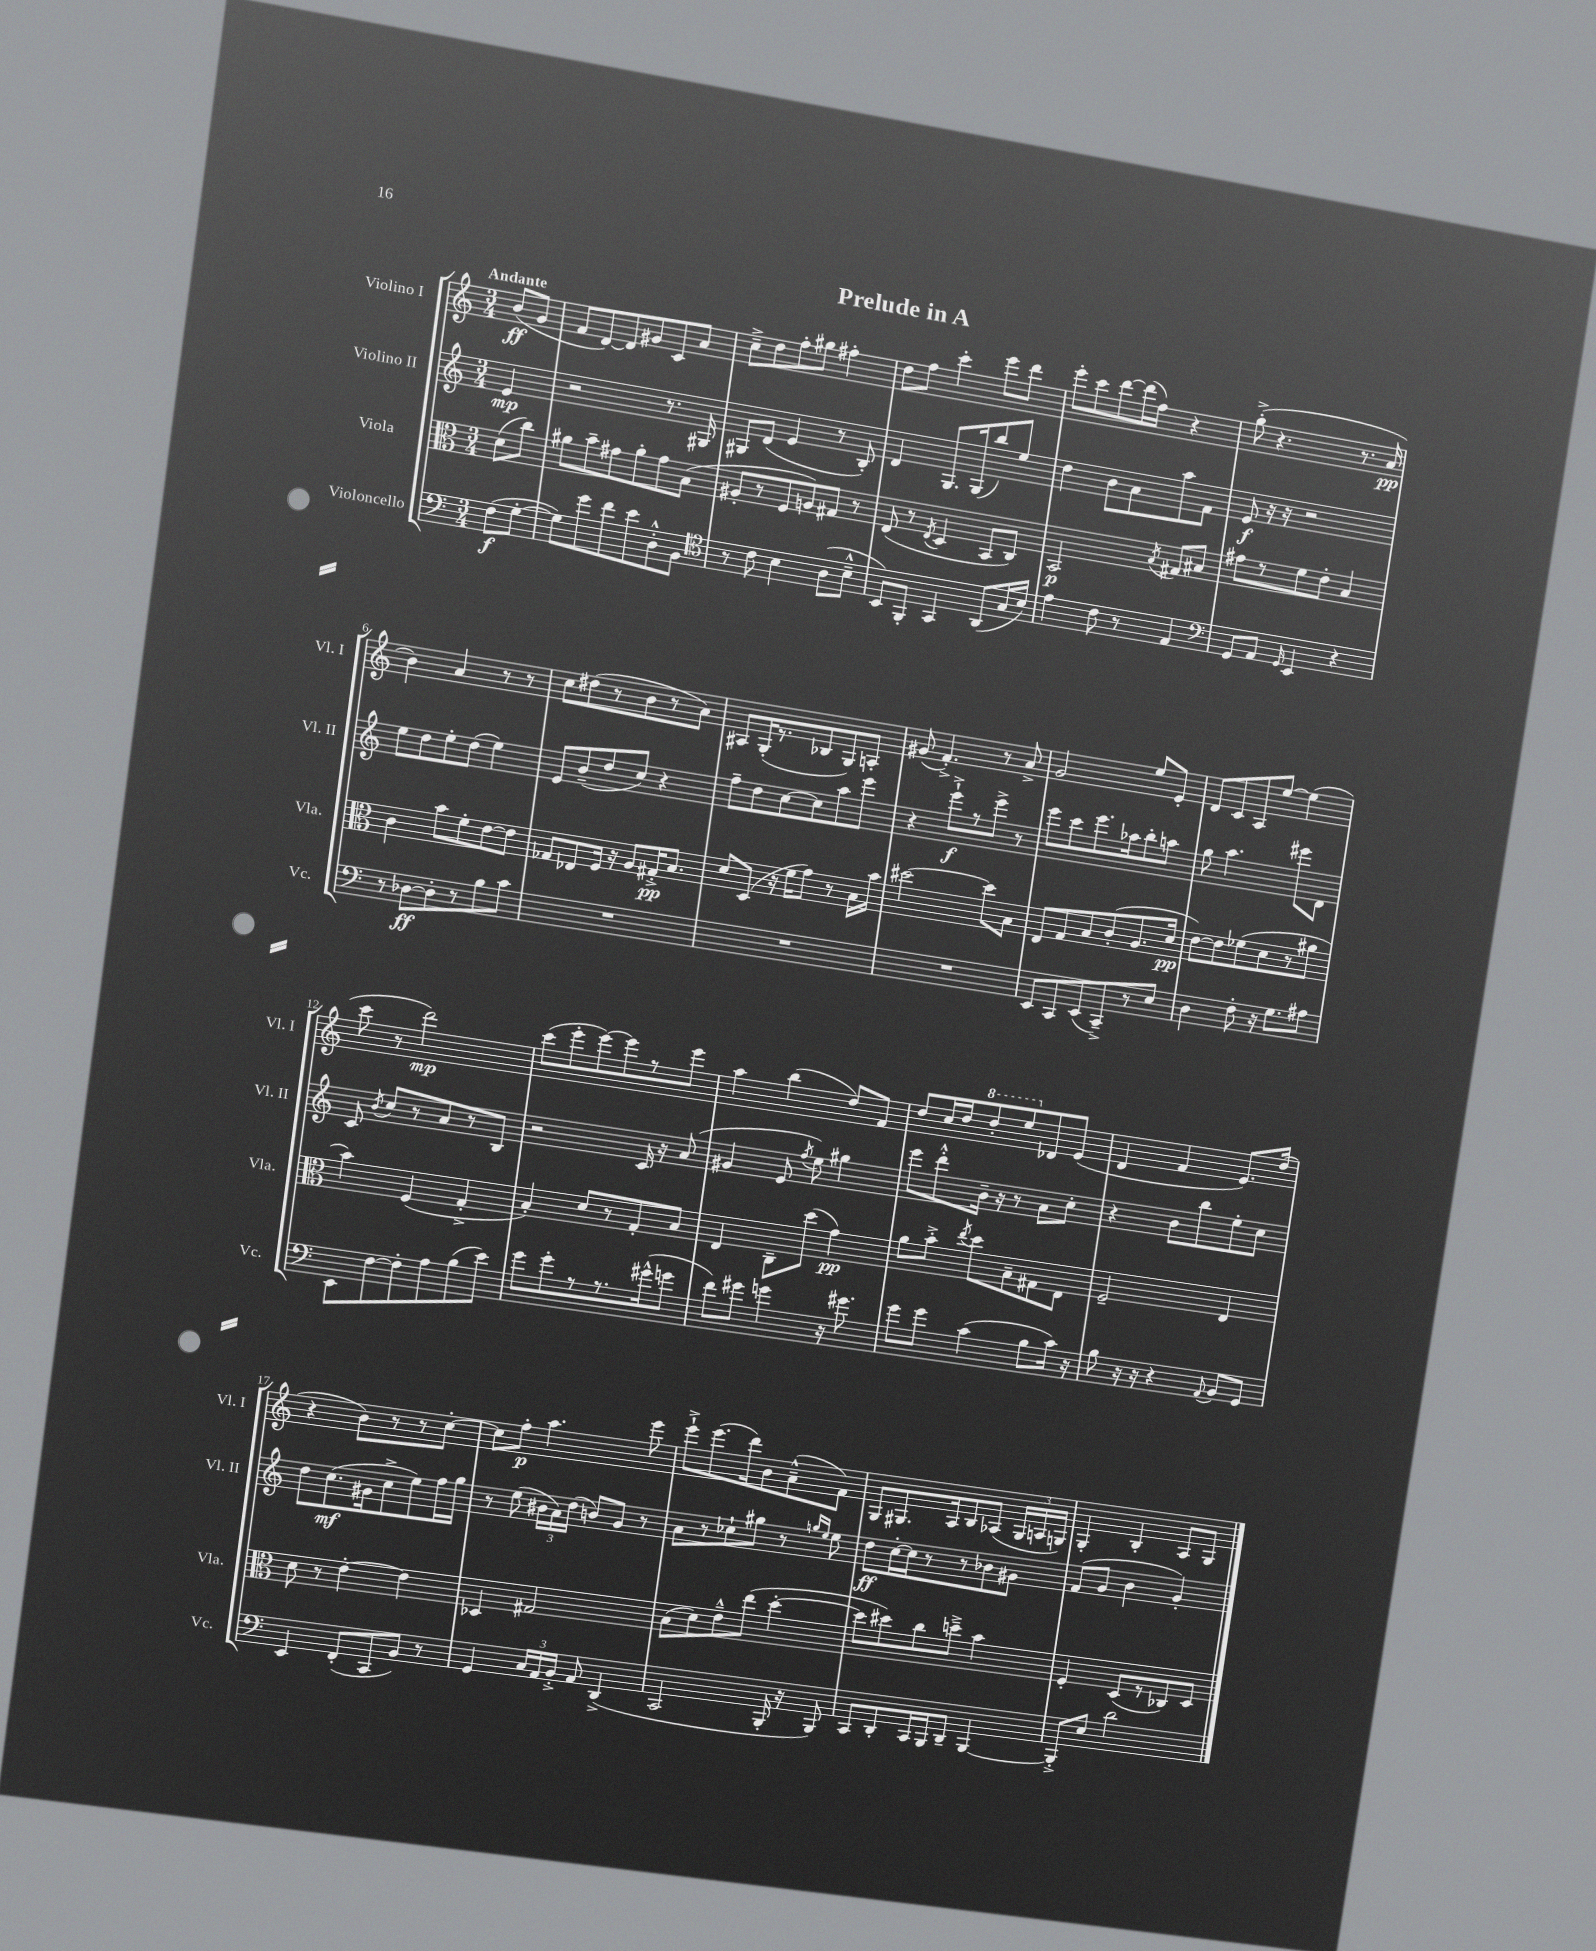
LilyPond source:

\header { title = "Prelude in A" }
<<
\new StaffGroup <<
\new Staff = "s0" \with { instrumentName = "Violino I" shortInstrumentName = "Vl. I" } {
    \clef treble \key c \major \numericTimeSignature \time 3/4 \partial 4 \tempo "Andante"
    \autoBeamOff b'8[\ff( g'8] |
    f'8[ d'8~) d'8 gis'8 c'8 a'8] |
    c''8[---> d''8 f''8-. gis''8] fis''4-. |
    d''8[ f''8] c'''4-. e'''8[ d'''8] |
    e'''8[-. c'''8 d'''8~ d'''16( f''16]) r4 |
    g''8-.->( r4. r8. a'16\pp |
    b'4) a'4 r8 r8 |
    c''8[ dis''8( r8 b'8 r8 a'8]) |
    ais8[ g16-.( r8. bes8 g8) a8]-. |
    gis'8( f'4.-.->) r8 a'8-> |
    g'2 e''8[ e'8]-. |
    d'8[ c'8 a8 e''8]~ e''4( |
    c'''8 r8 d'''2\mp) |
    c'''8[( e'''8-. e'''8~) e'''8 r8 e'''8] |
    a''4 b''4( d''8[) f'8] |
    d''8[ c''16 d''16 \ottava #1 d'''8-. e'''8 \ottava #0 des'8 e'8]( |
    d'4 f'4 e'8.[) d''16]( |
    r4 b'8[) r8 r8 c''8]~-. |
    c''8[ f''8]-.\p a''4. e'''8 |
    e'''8[-!-> e'''8.( d'''16) b'8 a'8---^( f'8]) |
    g8[ gis8. a16 b8 aes8]( \tuplet 3/2 { gis16[ a16 g16]) } |
    g4-. b4-. a8[ g8] \bar "|." |
}
\new Staff = "s1" \with { instrumentName = "Violino II" shortInstrumentName = "Vl. II" } {
    \clef treble \key c \major \numericTimeSignature \time 3/4 \partial 4
    \autoBeamOff e'4\mp |
    r2 r8. gis16 |
    gis8[ d'8]( e'4 r8 b8-.) |
    d'4 g8.[ g16( b''8) e''8] |
    d''4 b'8[ a'8 a''8 f'8] |
    e'8\f r16 r16 r2 |
    e''8[ d''8 e''8-. d''8]( e''4) |
    e'8[ b'8--( d''8 c''8]) r4 |
    f''8[-- d''8 c''8~ c''8 a''8 e'''8] |
    r4 e'''8[-!->\f r8 e'''8]-> r8 |
    e'''8[ c'''8 e'''8. aes''16 b''8-. a''8] |
    g''8 a''4. eis'''8[ d'8] |
    c'8 \acciaccatura { b'8 } c''8[ r8 a'8 r8 b8] |
    r2 c'16 r16 a'8( |
    gis'4 e'8 \acciaccatura { f''8 } e''8) gis''4 |
    e'''8[ d'''8-.-^ b'16]-- r16 r8 a'8[ c''8]-. |
    r4 b'8[ b''8 e''8-. c''8] |
    d''8[ c''8.\mf( gis'16 c''8-> e''8) f''16 g''16] |
    r8 e''8( \tuplet 3/2 { bis'16[ a'16) d''16]( } b'8[) g'8] r8 |
    a'8[ r8 ces''8-! gis''8] r8 \grace { g''16[ e''16] } e''8 |
    d''8[\ff c''16~-. c''16 r8 r8 bes'8 gis'8] |
    f'8[( g'8] b'4 g'4-.) \bar "|." |
}
\new Staff = "s2" \with { instrumentName = "Viola" shortInstrumentName = "Vla." } {
    \clef alto \key c \major \numericTimeSignature \time 3/4 \partial 4
    \autoBeamOff d'8[( c''8]) |
    ais'8[ b'8-- gis'8 ais'8-. gis'8 b8]( |
    ais8[-. r8 f8 a8) gis8] r8 |
    e8( r8 \acciaccatura { e8 } d4 b,8[ c8]) |
    b,2\p \acciaccatura { b8 } gis8[ bis8] |
    gis'8[ r8 f'8 e'8]-. b4 |
    c'4 b'8[ f'8-. e'8~ e'8] |
    ges8[ ees8 f16] r16 a8[ gis16-.->\pp b8.] |
    d'8[ d8]( r16 f'16[ g'8]) r8 b16[ b'16] |
    dis''2~ dis''8[ b8] |
    e8[ g8 b8 c'8-.( a8. d'16]\pp |
    e'8[~) e'8 fes'8( d'8 r8 ais'8] |
    b'4) f4( g4-.-> |
    b4-.) d'8[ r8 g8-. b8] |
    e4 c8[-- d''8]( g'4\pp) |
    a'8[ b'8]-.-> \acciaccatura { e''8 } d''8[ b8-- gis8 e8] |
    f2-- e4 |
    d'8 r8 e'4~-. e'4 |
    des4 gis2 |
    b8[( d'8) e'8---^ e''8]( d''4~-. |
    d''8[ dis''8) c''8 d''8]---> b'4 |
    f4-. d8[( r8 ces8) d8] \bar "|." |
}
\new Staff = "s3" \with { instrumentName = "Violoncello" shortInstrumentName = "Vc." } {
    \clef bass \key c \major \numericTimeSignature \time 3/4 \partial 4
    \autoBeamOff f8[\f( g8]~-. |
    g8[) g'8 f'8 e'8 d8-.-^ b,8] |
    \clef tenor r8 c'8 b4 a8[( b8]---^ |
    b,8[) f,8]-. g,4 a,8[( g16 b16]) |
    e'4 c'8 r8 e4 |
    \clef bass g,8[ a,8] \grace { g,16 } e,4 r4 |
    r8 des8[~\ff des8-. r8 b8 c'8] |
    R2. |
    R2. |
    R2. |
    e,8[ c,8 e,8( c,8--->) r8 e8] |
    d4 f8-. r16 g8.[ ais8] |
    e,8[ f8~ f8-. a8 b8( e'8]) |
    g'8[ g'8-. r8 r8. gis'16-^( g'8] |
    f'8[) gis'8] g'4 r16 gis'8. |
    g'8[ g'8] c'4( b8[ c'16]) r16 |
    b8 r16 r16 r4 \appoggiatura { a,8 } b,8[ g,8] |
    e,4 f,8[-.( c,8 b,8]) r8 |
    g,4 \tuplet 3/2 { c16[ a,16 b,16]-.-> } a,8 d,4->( |
    c,2 b,,16-. r16 b,,8) |
    c,8[ d,8-. c,16 b,,16 d,8]-- b,,4~ |
    b,,8[-.-> e8] d'2 \bar "|." |
}
>>
>>
